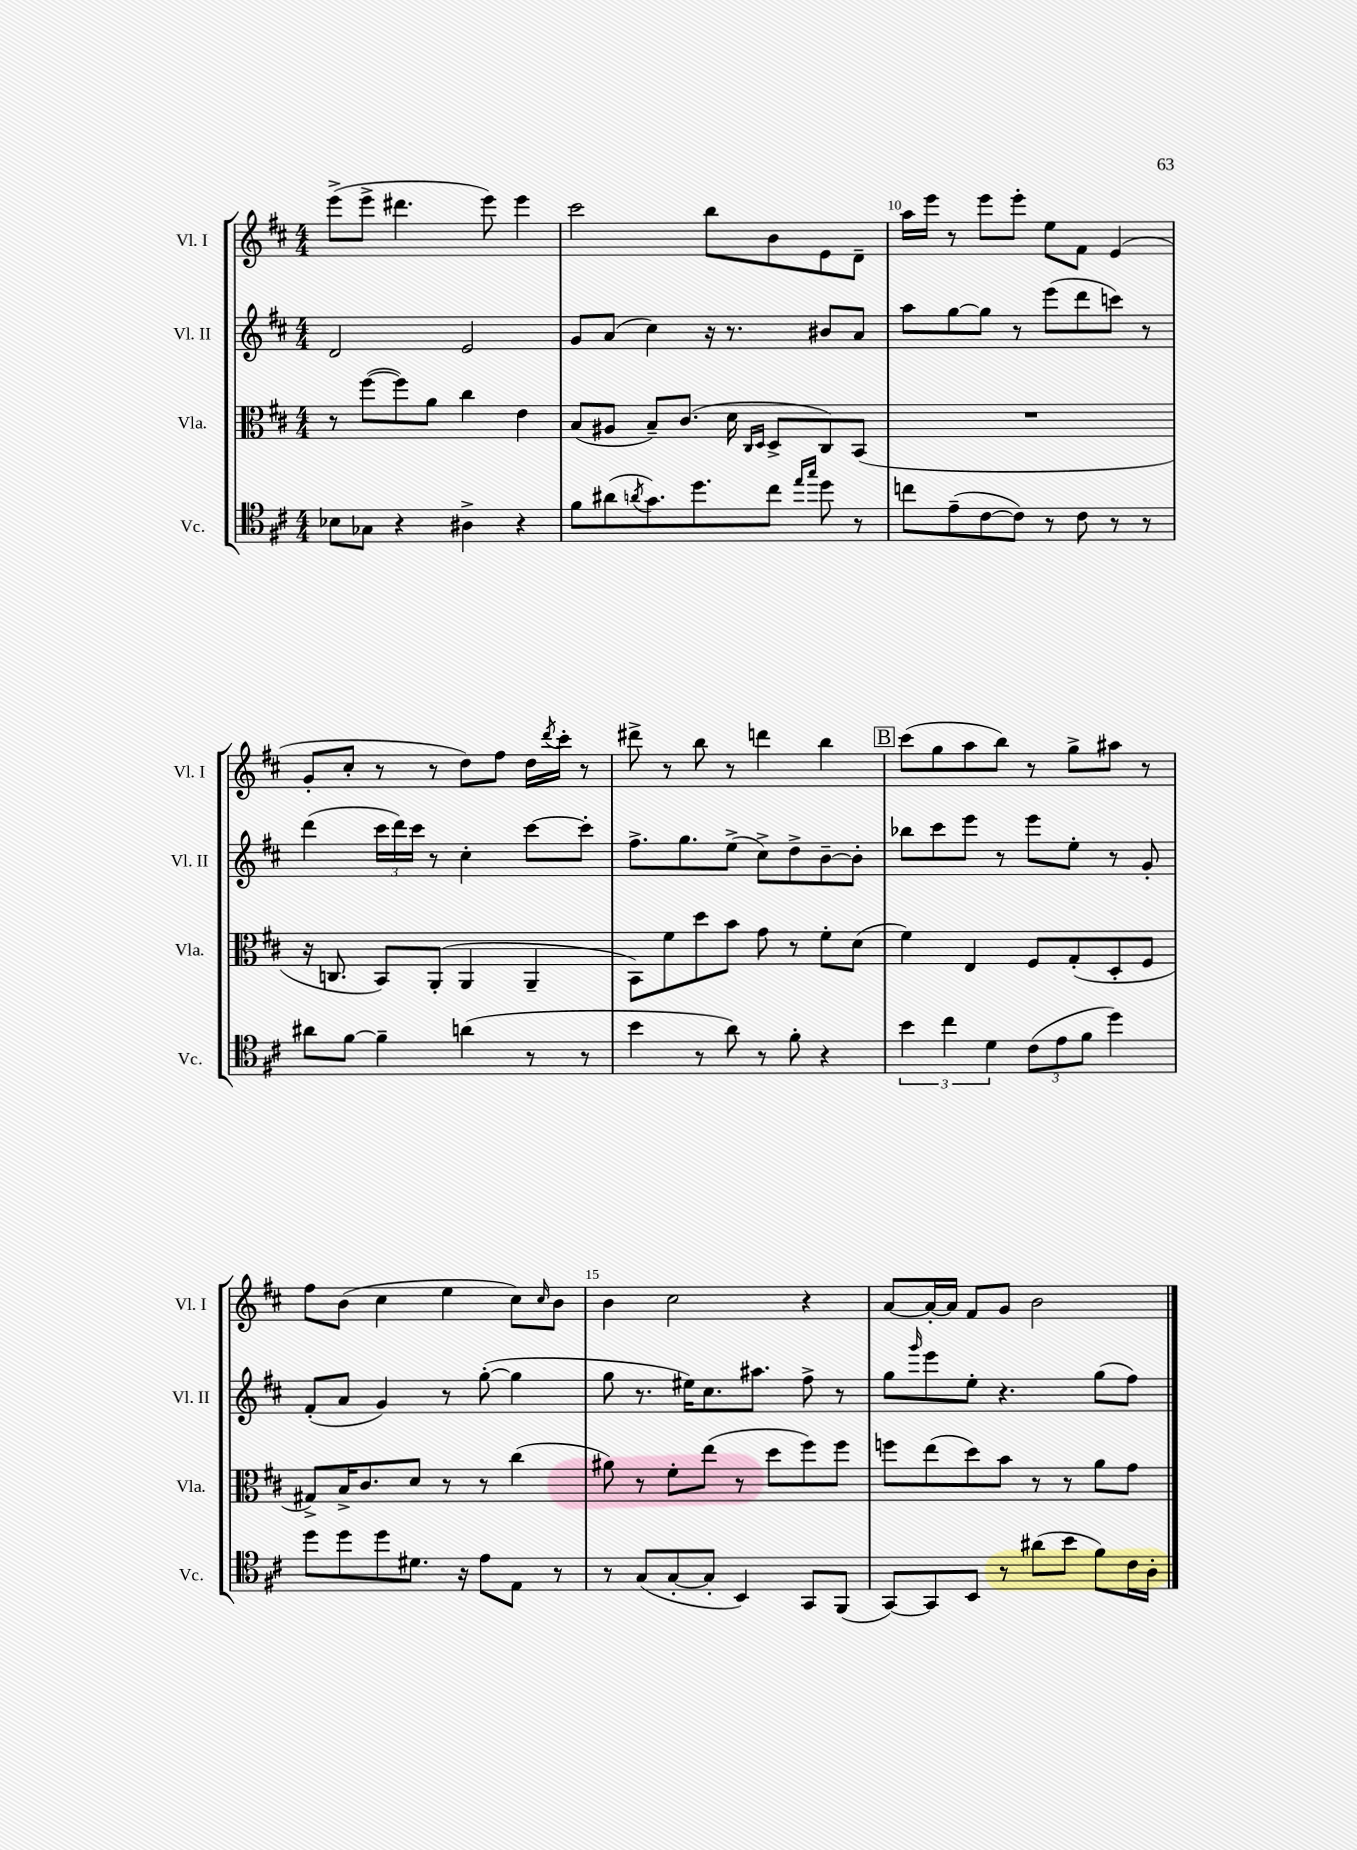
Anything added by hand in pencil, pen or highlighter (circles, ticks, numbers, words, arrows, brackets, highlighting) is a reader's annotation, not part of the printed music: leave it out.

**kern	**kern	**kern	**kern
*part4	*part3	*part2	*part1
*staff4	*staff3	*staff2	*staff1
*I"Vc.	*I"Vla.	*I"Vl. II	*I"Vl. I
*I'Vc.	*I'Vla.	*I'Vl. II	*I'Vl. I
*clefC4	*clefC3	*clefG2	*clefG2
*k[f#c#]	*k[f#c#]	*k[f#c#]	*k[f#c#]
*M4/4	*M4/4	*M4/4	*M4/4
=8	=8	=8	=8
8B-X\L	8r	2d/	(8eee^\L
8G-X\J	([8ff#\L	.	8eee^\J
4r	8ff#\])	.	4.ddd#X\
.	8a\J	.	.
4A#X^\	4cc#\	2e/	.
.	.	.	8eee\)
4r	4e\	.	4eee\
=9	=9	=9	=9
8f#\L	(8B/L	8g/L	2ccc#\
(8a#X\	8A#X/J	(8a/J	.
8qan/	.	.	.
8.g\)	8B~/L)	4cc#\)	.
.	(8.c#/J	.	.
8.dd\	.	.	.
.	.	16r	8bb\L
.	16d\	8.r	.
.	16qqC#/LL	.	.
.	16qqD/JJ	.	.
8cc#\J	8D^/L	.	8b\
16qqee/LL	.	.	.
16qqgg/JJ	.	.	.
8dd\	8C#/)	8b#X/L	8e\
8r	(8BB/J	8a/J	8d~\J
=10	=10	=10	=10
8ccn\L	1r	8aa\L	16aa\LL
.	.	.	16eee\JJ
(8e~\	.	[8gg\	8r
[8c#\	.	8gg\J]	8eee\L
8c#\J])	.	8r	8eee'\J
8r	.	(8eee\L	8ee\L
8c#\	.	8ddd\	8f#\J
8r	.	8cccn\J)	(4e/
8r	.	8r	.
!!LO:LB:g=z
=11	=11	=11	=11
8a#X\L	16r	(4ddd\	8g'/L
.	8.Cn/	.	.
[8f#\J	.	.	8cc#'/J
4f#~\]	8BB/L)	24ccc#\LL	8r
.	.	24ddd\)	.
.	.	24ccc#\JJ	.
.	(8AA'/J	8r	8r
(4an\	4AA/	4cc#'\	8dd\L)
.	.	.	8ff#\J
8r	4AA~/	[8ccc#\L	16dd\LL
.	.	.	8qddd/
.	.	.	16ccc#'\JJ
8r	.	8ccc#'\J]	8r
=12	=12	=12	=12
4b\	8BB\L)	8.ff#^\L	8ddd#X^\
.	8f#\	.	8r
.	.	8.gg\	.
8r	8dd\	.	8bb\
8a\)	8b\J	(8ee^\J	8r
8r	8g\	8cc#^\L)	4dddn\
8f#'\	8r	8dd^\	.
4r	8f#'\L	[8b~\	4bb\
.	(8d\J	8b'\J]	.
!!LO:REH:place=s1:t=B
=13	=13	=13	=13
6b\	4f#\)	8bb-X\L	(8ccc#\L
.	.	8ccc#\	8gg\
6cc#\	.	.	.
.	4E/	8eee\J	8aa\
6d\	.	.	.
.	.	8r	8bb\J)
(12c#\L	8F#/L	8eee\L	8r
12e\	.	.	.
.	(8G'/	8ee'\J	8gg^\L
12f#\J	.	.	.
4dd\)	8D'/	8r	8aa#X\J
.	8F#/J	8g'/	8r
!!LO:LB:g=z
=14	=14	=14	=14
8dd\L	8G#X^/L)	(8f#'/L	8ff#\L
8dd\	16B^/K	8a/J	(8b\J
.	8.c#/	.	.
8dd\	.	4g/)	4cc#\
8.d#X\J	8d/J	.	.
.	8r	8r	4ee\
16r	.	.	.
8e\L	8r	([8gg'\	.
8E\J	(4cc#\	4gg\]	8cc#\L)
.	.	.	16qqcc#/
8r	.	.	8b\J
=15	=15	=15	=15
8r	8a#X\)	8gg\	4b\
(8G/L	8r	8.r	.
[8G'/	8f#'\L	.	2cc#\
.	.	16ee#X\KL)	.
8G'/J]	(8ee\J	8.cc#\	.
4BB/)	8r	.	.
.	.	8.aa#X\J	.
.	8dd\L	.	.
8GG/L	8ff#\)	8ff#^\	4r
(8FF#/J	8ff#\J	8r	.
=16	=16	=16	=16
[8GG/L)	8ffn\L	8gg\L	[8a/L
.	.	16qqggg/	.
8GG/]	(8ee\	8eee\	16a'/L_
.	.	.	16a/JJ]
8BB/J	8dd\)	8ee'\J	8f#/L
8r	8b\J	4.r	8g/J
(8a#X\L	8r	.	2b\
8b\J	8r	.	.
8f#\L)	8a\L	(8gg\L	.
16c#\L	8g\J	8ff#\J)	.
16A'\JJ	.	.	.
==	==	==	==
*-	*-	*-	*-
